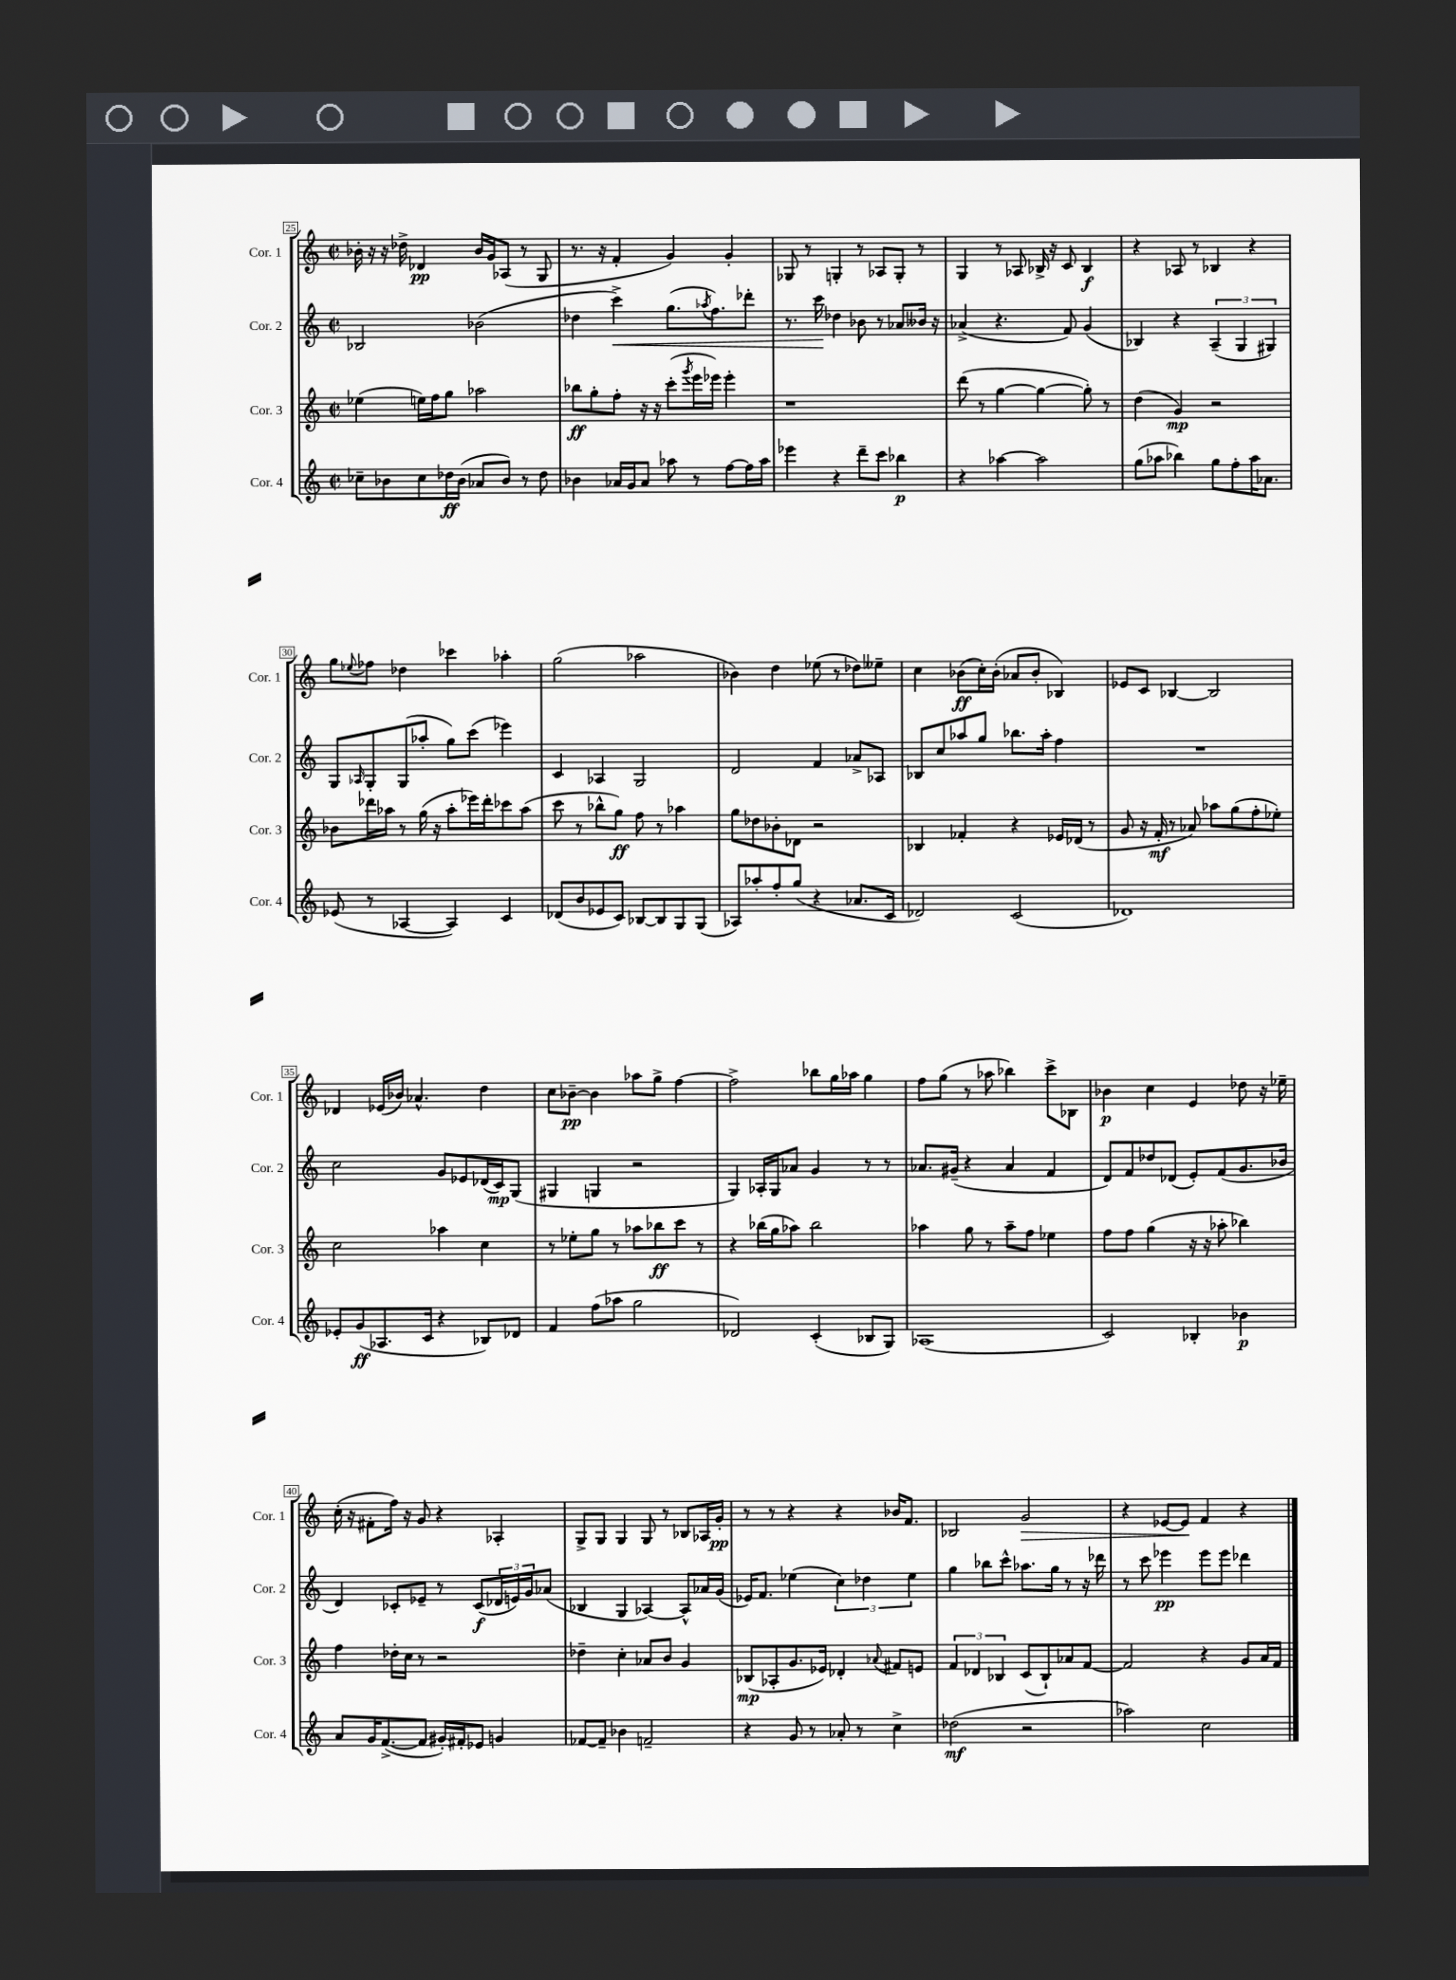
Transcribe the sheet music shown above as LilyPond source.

<<
\new StaffGroup <<
\new Staff = "s0" \with { instrumentName = "Cor. 1" shortInstrumentName = "Cor. 1" } {
    \clef treble \key c \major \defaultTimeSignature \time 2/2
    bes'16-. r16 r16 des''16-> des'4\pp bes'16 g'16 aes8( r8 g8 |
    r8. r16 f'4-. g'4) g'4-. |
    ges8 r8 g4-. r8 aes8 g8-. r8 |
    g4 r8 aes8 bes16-> r16 c'8 bes4\f |
    r4 aes8 r8 bes4 r4 |
    g''8 \appoggiatura { ees''8 } fes''8 des''4 ces'''4 aes''4-. |
    g''2( aes''2 |
    bes'4) d''4 ees''8( r8 des''8) eeses''8-- |
    c''4 bes'8\ff( c''16-.) bes'16-.( aes'8 bes'8-. bes4) |
    ees'8 c'8 bes4~ bes2 |
    des'4 ees'16( bes'16) aes'4.-^ d''4 |
    c''8 bes'8~--\pp bes'4 aes''8 g''8-> f''4~ |
    f''2-> bes''8 g''16 aes''16 g''4 |
    f''8 g''8( r8 aes''8 bes''4) c'''8-> bes8 |
    bes'4\p c''4 e'4 des''8 r16 ees''16-- |
    c''16-.( r16 fis'8-. f''16) r16 g'8 r4 aes4-. |
    g8-> g8 g4 g8 r8 bes8 aes16 g'16-.\pp |
    r8 r8 r4 r4 bes'16 f'8. |
    bes2 g'2\> |
    r4 ees'8~ ees'8\! f'4 r4 \bar "|." |
}
\new Staff = "s1" \with { instrumentName = "Cor. 2" shortInstrumentName = "Cor. 2" } {
    \clef treble \key c \major \defaultTimeSignature \time 2/2
    bes2 bes'2( |
    des''4 c'''4->\<) g''8.( \acciaccatura { aes''8 } f''8.) des'''8-. |
    r8. c'''16\! des''4 bes'8 r8 aes'8 beses'16 r16 |
    aes'4->( r4. f'8) g'4( |
    bes4) r4 \tuplet 3/2 { a4--( g4 gis4) } |
    g8 \grace { aes16 } g8-. g8( aes''8-. g''8) c'''8( ees'''4) |
    c'4 aes4 g2 |
    d'2 f'4 aes'8-> aes8 |
    bes8 c''8 aes''8 g''8 bes''8. aes''16-. f''4 |
    R1 |
    c''2 g'8 ees'8 des'16( c'16\mp) g8( |
    gis4 g4 r2 |
    g4) aes16-. g16 aes'8 g'4 r8 r8 |
    aes'8. gis'16--( r4 aes'4 f'4 |
    d'8) f'8 des''8 des'8( e'8-.) f'8( g'8. bes'16 |
    d'4) ces'8-. ees'8-- r8 ces'8\f( \tuplet 3/2 { des'16 e'16) g'16 } aes'8( |
    bes4 g4 aes4~) aes8-^ aes'16 g'16( |
    ees'16) f'8. ees''4( \tuplet 3/2 { c''4) des''4 ees''4 } |
    g''4 bes''8 c'''8-^ aes''8. g''16 r8 r16 des'''16 |
    r8 c'''8 ees'''4\pp ees'''8 ees'''8 des'''4 \bar "|." |
}
\new Staff = "s2" \with { instrumentName = "Cor. 3" shortInstrumentName = "Cor. 3" } {
    \clef treble \key c \major \defaultTimeSignature \time 2/2
    ees''4( e''16) f''16 g''8 aes''2 |
    bes''8\ff g''8-. f''8-. r16 r16 c'''8-.( \acciaccatura { g'''8 } e'''16 ees'''16) ees'''4-. |
    r1 |
    d'''8( r8 g''4~ g''4~ g''8-.) r8 |
    d''4( g'4\mp) r2 |
    bes'8 des'''16 aes''16 r8 g''16( r16 aes''8-. ees'''16) des'''16-. ces'''8 aes''8( |
    c'''8 r8 bes''8-^ g''8\ff) f''8 r8 aes''4 |
    g''8 des''8 bes'8-. des'8 r2 |
    bes4 fes'4-. r4 ees'16 des'16( r8 |
    g'8 r16 f'16-.\mf r8 aes'8) aes''8 g''8( f''8-. ees''8-.) |
    c''2 aes''4 c''4 |
    r8 ees''8-. g''8 r8 aes''8 bes''8\ff c'''8 r8 |
    r4 bes''16( g''16 aes''8) bes''2 |
    aes''4 g''8 r8 aes''8-- f''8 ees''4 |
    f''8 f''8 g''4( r16 r16 aes''8-. bes''4) |
    f''4 des''16-. c''16 r8 r2 |
    des''4-- c''4-. aes'8 b'8 g'4 |
    bes8\mp( aes8-. g'8. ees'16) des'4-. \appoggiatura { aes'8 } fis'8 e'8 |
    \tuplet 3/2 { f'4 des'4 bes4 } c'8( bes8-!) aes'8 f'8~ |
    f'2 r4 g'8 a'16 f'16 \bar "|." |
}
\new Staff = "s3" \with { instrumentName = "Cor. 4" shortInstrumentName = "Cor. 4" } {
    \clef treble \key c \major \defaultTimeSignature \time 2/2
    ces''8-- bes'8 ces''8 des''16\ff bes'16( aes'8 bes'8) r8 des''8 |
    bes'4 aes'16 g'16 aes'8 aes''8 r8 f''8~ f''16 aes''16 |
    ees'''4 r4 d'''8-- c'''8 bes''4\p |
    r4 aes''4~ aes''2 |
    g''8( aes''8 bes''4) g''8 f''8-. aes''16 aes'8. |
    ees'8( r8 aes4~ aes4) c'4 |
    des'8( b'8 ees'8 c'8) bes8~ bes8 g8 g8( |
    aes8) aes''8-. f''8-. g''8( r4 aes'8. c'16 |
    des'2) c'2( |
    des'1) |
    ees'8-. g'8\ff( aes8. c'16 r4 bes8) des'8 |
    f'4 f''8( aes''8 g''2 |
    des'2) c'4-.( bes8 g8) |
    aes1( |
    c'2) bes4-. bes'4\p |
    a'8 g'16 f'8.~->( f'8 gis'16-.) fis'16-. ees'8 g'4 |
    fes'8~ fes'8-- bes'4 f'2-- |
    r4 g'8 r8 aes'8-. r8 c''4-> |
    des''2\mf( r2 |
    aes''2) c''2 \bar "|." |
}
>>
>>
\layout { \context { \Score currentBarNumber = #25 \override BarNumber.stencil = #(make-stencil-boxer 0.1 0.3 ly:text-interface::print) } }
